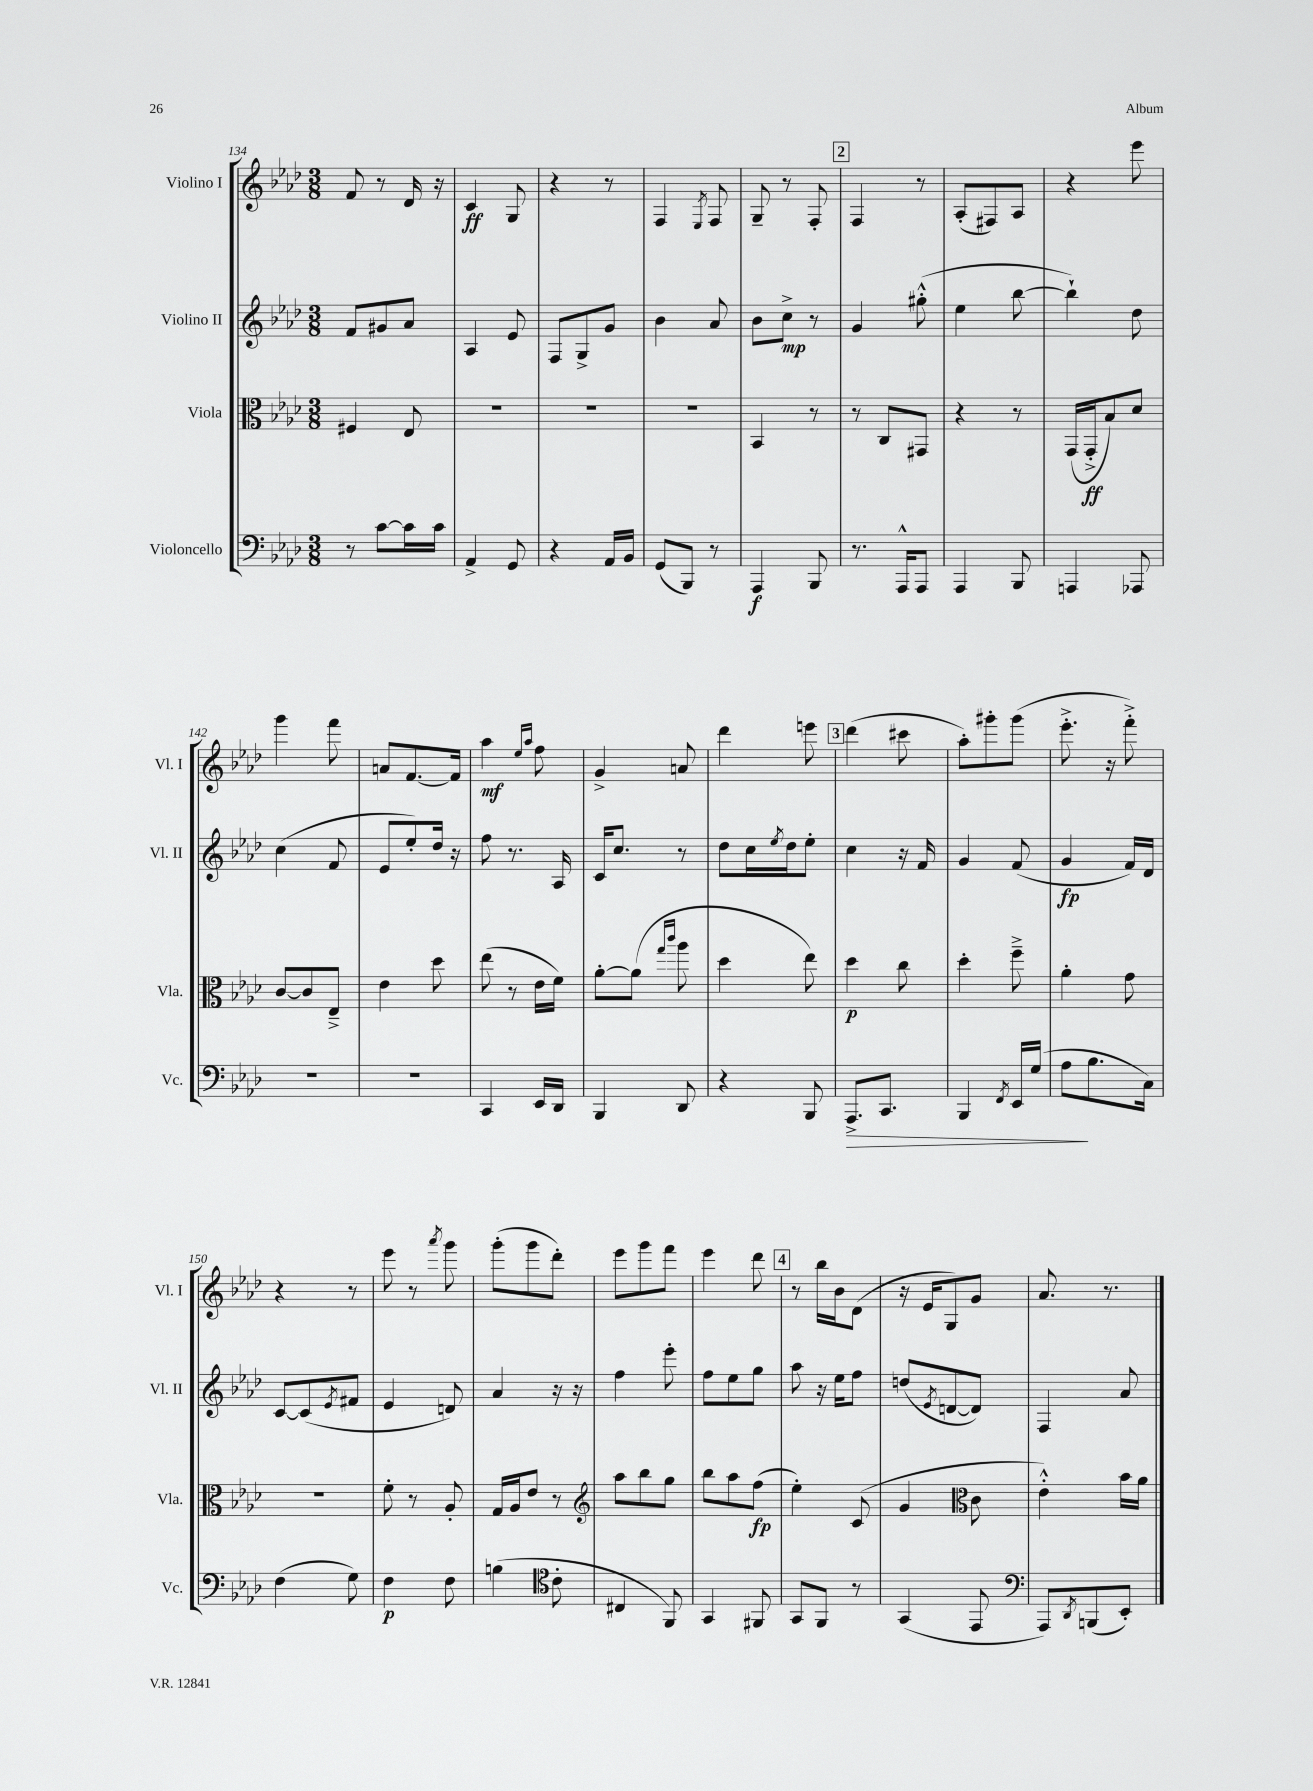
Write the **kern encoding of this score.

**kern	**kern	**kern	**kern
*staff4	*staff3	*staff2	*staff1
*clefF4	*clefC3	*clefG2	*clefG2
*k[b-e-a-d-]	*k[b-e-a-d-]	*k[b-e-a-d-]	*k[b-e-a-d-]
*M3/8	*M3/8	*M3/8	*M3/8
8r	4F#/	8f/L	8f/
[8c\L	.	8g#/	8r
16c\]L	8E-/	8a-/J	16d-/
16c\JJ	.	.	16r
=	=	=	=
4AA-^/	4.r	4A-/	4c/
8GG/	.	8e-/	8G/
=	=	=	=
4r	4.r	8F/L	4r
.	.	8G^/	.
16AA-/LL	.	8g/J	8r
16BB-/JJ	.	.	.
=	=	=	=
(8GG/L	4.r	4b-\	4F/
8BBB-/J)	.	.	.
.	.	.	8qE-/
8r	.	8a-/	8F/
=	=	=	=
4AAA-/	4BB-/	8b-\L	8G~/
.	.	8cc^\J	8r
8BBB-/	8r	8r	8F'/
=	=	=	=
8.r	8r	4g/	4F/
.	8C/L	.	.
16AAA-^^/LK	.	.	.
8AAA-/J	8GG#/J	(8gg#'^^\	8r
=	=	=	=
4AAA-/	4r	4ee-\	(8A-'/L
.	.	.	8F#/)
8BBB-/	8r	[8bb-\	8A-/J
=	=	=	=
4AAA/	(16GG/LL	4bb-`\])	4r
.	16GG'^/J	.	.
.	8B-/)	.	.
8AAA-/	8d-/J	8dd-\	8eee-\
=	=	=	=
4.r	[8c/L	(4cc\	4ggg\
.	8c/]	.	.
.	8E-~^/J	8f/	8fff\
=	=	=	=
4.r	4e-\	8e-/L	8a/L
.	.	8ee-'/)	[8.f/
.	8dd-\	16dd-/Jk	.
.	.	16r	16f/]Jk
=	=	=	=
4CC/	(8ee-\	8ff\	4aa-\
.	8r	8.r	.
.	.	.	16qqee-/LL
.	.	.	16qqaa-/JJ
16EE-/LL	16e-\LL	.	8ff\
16DD-/JJ	16f\JJ)	16A-/	.
=	=	=	=
4BBB-/	[8a-'\L	16c/LK	4g^/
.	.	8.cc/J	.
.	(8a-\]J	.	.
.	16qqgg/LL	.	.
.	16qqccc/JJ	.	.
8DD-/	8aa-\	8r	8a/
=	=	=	=
4r	4dd-\	8dd-\L	4ddd-\
.	.	16cc\L	.
.	.	8qee-/	.
.	.	16dd-\J	.
8BBB-/	8ee-\)	8ee-'\J	8eee\
=	=	=	=
8.AAA-^/L	4dd-\	4cc\	(4ddd-\
8.CC/J	.	.	.
.	8cc\	16r	8ccc#\
.	.	16f/	.
=	=	=	=
4BBB-/	4dd-'\	4g/	8aa-'\L)
.	.	.	8ggg#'\
8qFF/	.	.	.
16EE-/LL	8ff~^\	(8f/	(8ggg#\J
(16G/JJ	.	.	.
=	=	=	=
8A-\L	4a-'\	4g/	8.eee-'^\
8.B-\	.	.	.
.	.	.	16r
.	8g\	16f/LL)	8fff'^\)
16C\Jk)	.	16d-/JJ	.
=	=	=	=
(4F\	4.r	[8c/L	4r
.	.	(8c/]	.
.	.	8qe-/	.
8G\)	.	8f#/J	8r
=	=	=	=
4F\	8f'\	4e-/	8eee-\
.	8r	.	8r
.	.	.	8qaaa-/
8F\	8A-'/	8d/)	8ggg\
=	=	=	=
(4B\	16G/LL	4a-/	(8ggg'\L
.	16A-/J	.	.
.	8e-/J	.	8ggg\
*clefC4	*	*	*
8c'\	8r	16r	8ddd-'\J)
.	.	16r	.
=	=	=	=
*	*clefG2	*	*
4C#/	8aa-\L	4ff\	8eee-\L
.	8bb-\	.	8ggg\
8FF/)	8gg\J	8eee-'\	8fff\J
=	=	=	=
4GG/	8bb-\L	8ff\L	4eee-\
.	8aa-\	8ee-\	.
8FF#/	(8ff\J	8gg\J	8ddd-\
=	=	=	=
8GG/L	4ee-'\)	8aa-\	8r
8FF/J	.	16r	16bb-\LL
.	.	16ee-\LK	16b-\J
8r	(8c/	8ff\J	(8d-\J
=	=	=	=
(4GG/	4g/	(8dd/L	16r
.	.	.	16e-/LK
.	.	8qe-/	.
.	.	[8d/	8G/)
*	*clefC3	*	*
8EE-/	8c\	8d/]J)	8g/J
=	=	=	=
*clefF4	*	*	*
8AAA-/L)	4e-'^^\)	4F/	8.a-/
8qDD-/	.	.	.
(8BBB/	.	.	.
.	.	.	8.r
8EE-'/J)	16b-\LL	8a-/	.
.	16a-\JJ	.	.
==	==	==	==
*-	*-	*-	*-
